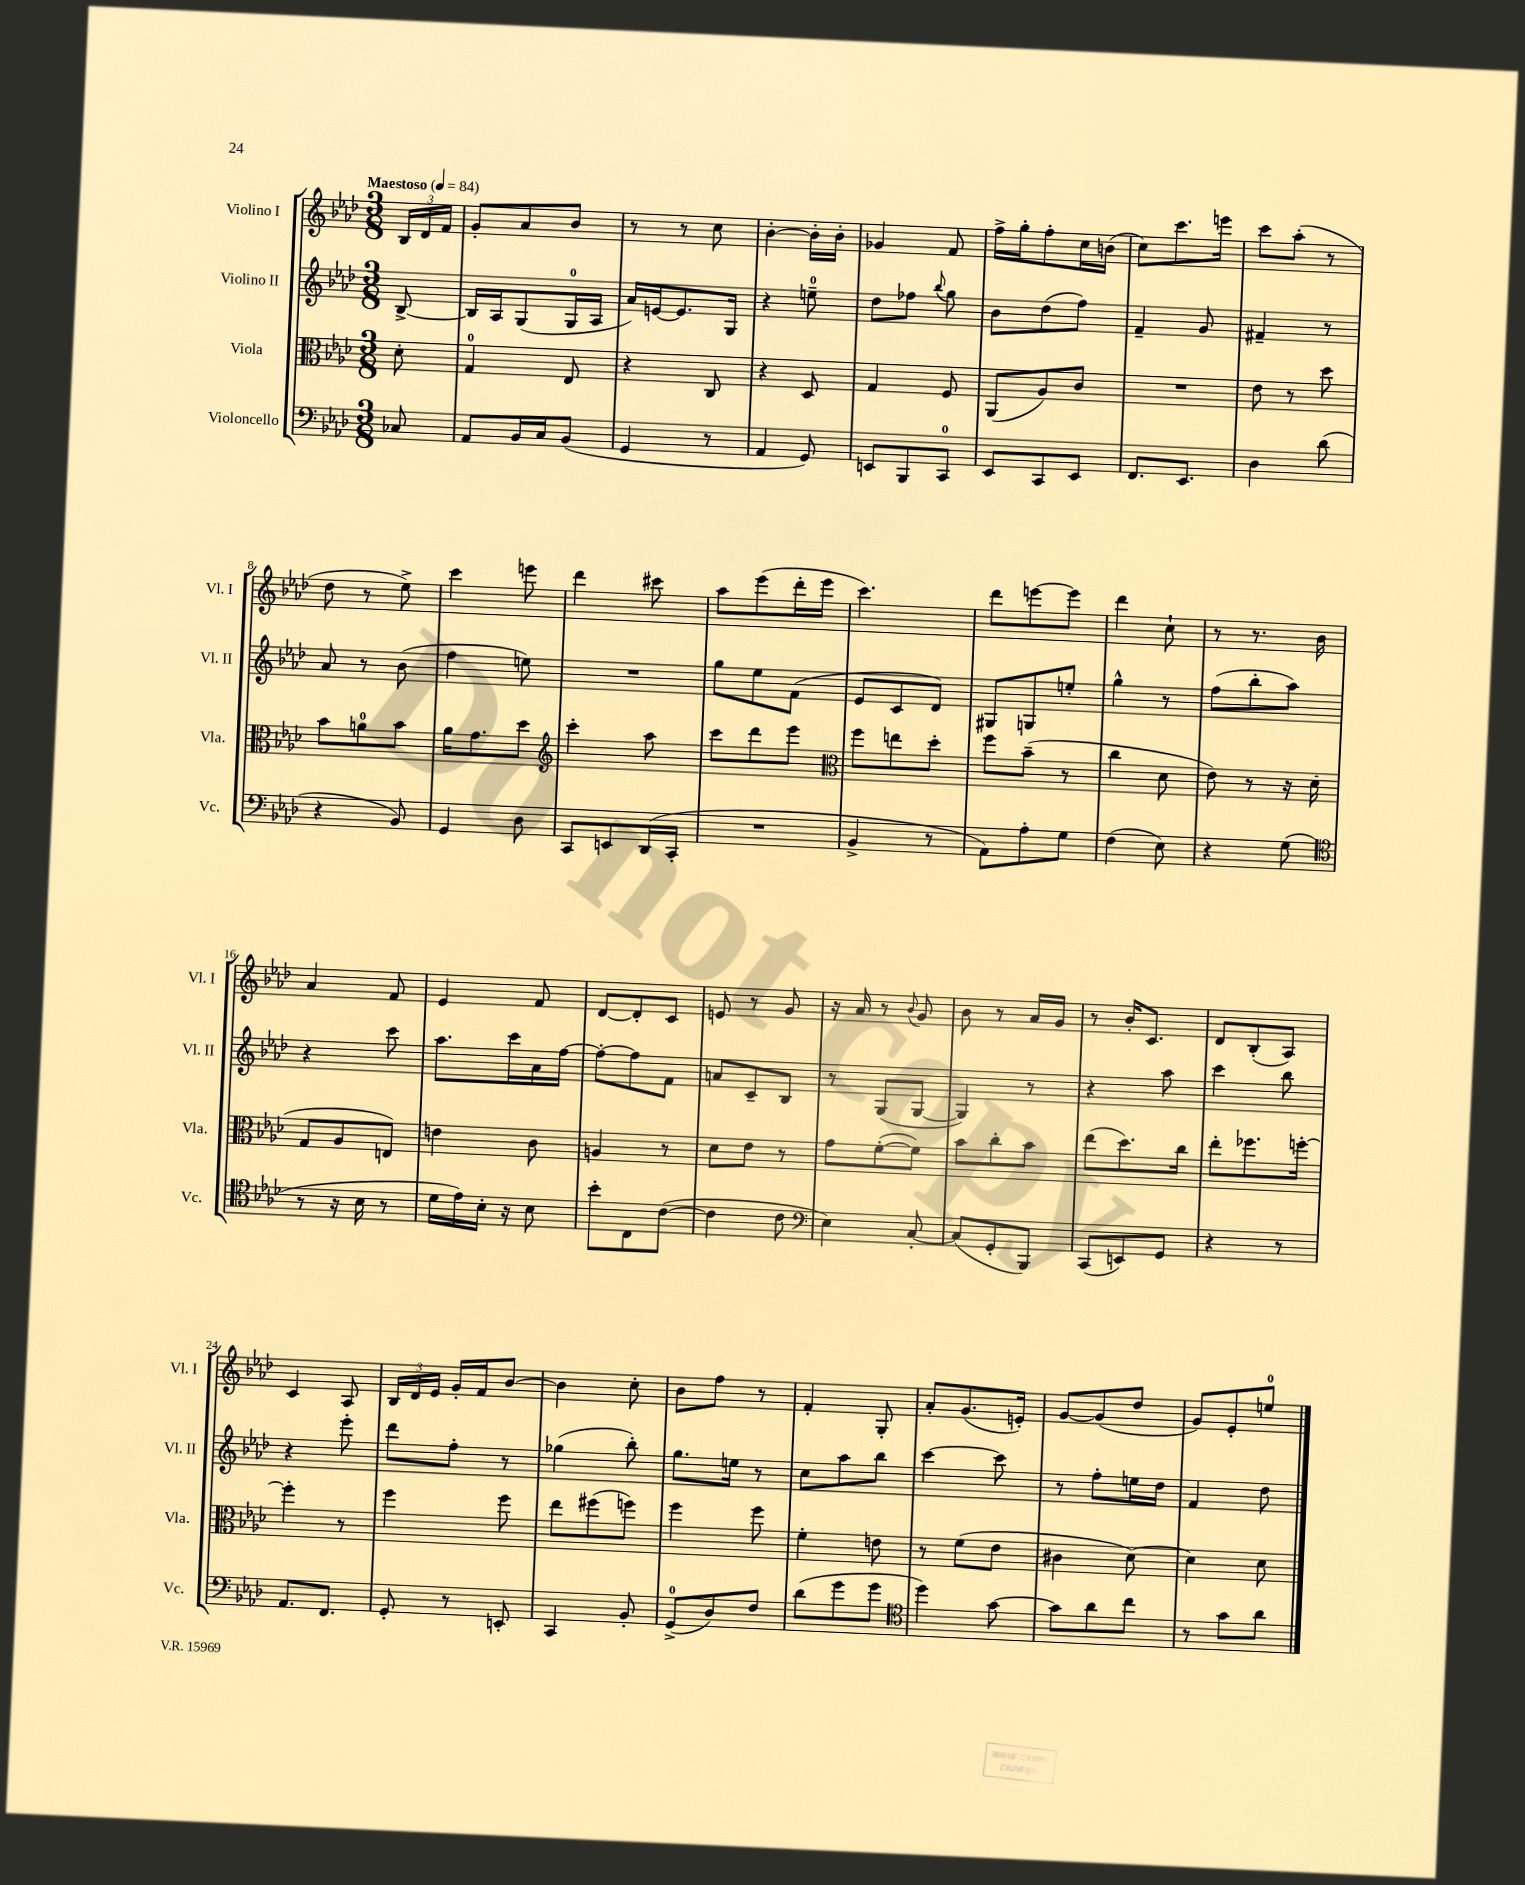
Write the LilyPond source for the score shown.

<<
\new StaffGroup <<
\new Staff = "s0" \with { instrumentName = "Violino I" shortInstrumentName = "Vl. I" } {
    \clef treble \key aes \major \numericTimeSignature \time 3/8 \partial 8 \tempo "Maestoso" 4 = 84
    \autoBeamOff \tuplet 3/2 { bes16[ des'16 f'16] } |
    g'8[-. aes'8 bes'8] |
    r8 r8 c''8 |
    bes'4~-. bes'16[-. bes'16]-. |
    ges'4 f'8 |
    f''16[-> g''16-. f''8-. c''16 b'16]( |
    c''8[) c'''8. e'''16] |
    c'''8[ aes''8]-.( r8 |
    des''8 r8 ees''8->) |
    c'''4 e'''8 |
    des'''4 cis'''8 |
    aes''8[ ees'''8( des'''16-. ees'''16] |
    c'''4.) |
    des'''8[ e'''8~ e'''8] |
    des'''4 c''8-! |
    r8 r8. bes'16 |
    aes'4 f'8 |
    ees'4 f'8 |
    des'8[~ des'8-. c'8] |
    e'8 r8 g'8 |
    r16 aes'16 r8 \appoggiatura { bes'8 } g'8 |
    bes'8 r8 aes'16[ g'16] |
    r8 bes'16[-. c'8.] |
    des'8[ bes8-.( aes8]) |
    c'4 aes8 |
    \tuplet 3/2 { bes16[ des'16 ees'16] } g'16[-. f'16 bes'8]~ |
    bes'4 c''8-. |
    bes'8[ f''8] r8 |
    f'4-. g8-. |
    aes'8[-. g'8.( e'16]-.) |
    g'8[~ g'8( des''8] |
    g'8[) ees'8-. e''8]-0 \bar "|." |
}
\new Staff = "s1" \with { instrumentName = "Violino II" shortInstrumentName = "Vl. II" } {
    \clef treble \key aes \major \numericTimeSignature \time 3/8 \partial 8
    \autoBeamOff bes8~-> |
    bes16[ aes16 g8( g16-0 aes16] |
    aes'16[) e'16~ e'8. g16] |
    r4 e''8-0-- |
    des''8[ fes''8] \appoggiatura { bes''8 } g''8 |
    bes'8[ des''8( f''8]) |
    f'4-- g'8 |
    fis'4-- r8 |
    aes'8 r8 bes'8( |
    f''4 e''8) |
    R4. |
    g''8[ ees''8 f'8]( |
    ees'8[ c'8 des'8]) |
    gis8[ g8 e''8]-. |
    g''4-^ r8 |
    f''8[( bes''8-. aes''8]) |
    r4 c'''8 |
    aes''8.[ c'''16 aes'16 f''16]~ |
    f''8[~-. f''8 f'8] |
    a'8[ c'8-- bes8] |
    r8 g8[( g8]~ |
    g4) r8 |
    r4 aes''8 |
    c'''4 bes''8 |
    r4 ees'''8-. |
    des'''8[ f''8]-. r8 |
    ges''4( bes''8-.) |
    g''8.[ e''16] r8 |
    c''8[ aes''8 bes''8] |
    c'''4~ c'''8 |
    r8 f''8[-. e''16 des''16] |
    f'4 des''8 \bar "|." |
}
\new Staff = "s2" \with { instrumentName = "Viola" shortInstrumentName = "Vla." } {
    \clef alto \key aes \major \numericTimeSignature \time 3/8 \partial 8
    \autoBeamOff des'8-. |
    g4-0 ees8 |
    r4 c8 |
    r4 des8 |
    g4 f8 |
    aes,8[( aes8) c'8] |
    R4. |
    ees'8 r8 des''8 |
    bes'8[ a'8-0 bes'8] |
    aes'16[ g'8. des''8] |
    \clef treble c'''4-. aes''8 |
    c'''8[ des'''8 ees'''8] |
    \clef alto f''8[ e''8 des''8]-. |
    f''8[ bes'8]--( r8 |
    c''4 des'8 |
    ees'8) r8 r16 des'16( |
    g8[ aes8 e8]) |
    e'4 c'8 |
    a4 r8 |
    des'8[ ees'8] r8 |
    g'8[ f'8~-.( f'8]) |
    bes'8[ c''8-. bes'8] |
    ees''8[( des''8.) c''16] |
    ees''8[-. fes''8. f''16]~-. |
    f''4-. r8 |
    f''4 f''8 |
    ees''8[ fis''8( f''8]) |
    f''4 f''8 |
    f'4-. e'8 |
    r8 f'8[( ees'8] |
    cis'4 des'8~) |
    des'4 des'8 \bar "|." |
}
\new Staff = "s3" \with { instrumentName = "Violoncello" shortInstrumentName = "Vc." } {
    \clef bass \key aes \major \numericTimeSignature \time 3/8 \partial 8
    \autoBeamOff ces8 |
    aes,8[ bes,16 c16 bes,8]( |
    g,4 r8 |
    aes,4 g,8) |
    e,8[ bes,,8 c,8]-0 |
    ees,8[ c,8 ees,8] |
    f,8.[ ees,8.] |
    des4 des'8( |
    r4 bes,8) |
    g,4 des8 |
    c,8[ e,8 des,16( c,16]-. |
    R4. |
    bes,4-> r8 |
    aes,8[) aes8-. g8] |
    f4( ees8) |
    r4 g8( |
    \clef tenor r8 r16 bes16 r8 |
    des'16[ ees'16) bes16]-. r16 bes8 |
    bes'8[-. c8 c'8]~( |
    c'4 c'8 |
    \clef bass ees4) c8~-. |
    c8[( g,8-. bes,,8]) |
    c,8[( e,8) g,8] |
    r4 r8 |
    aes,8.[ f,8.] |
    g,8-. r8 e,8-. |
    c,4 bes,8-. |
    g,8[-0->( des8) f8] |
    des'8[( g'8 g'8] |
    \clef tenor des''4) g'8~ |
    g'8[ aes'8 c''8] |
    r8 g'8[ aes'8] \bar "|." |
}
>>
>>
